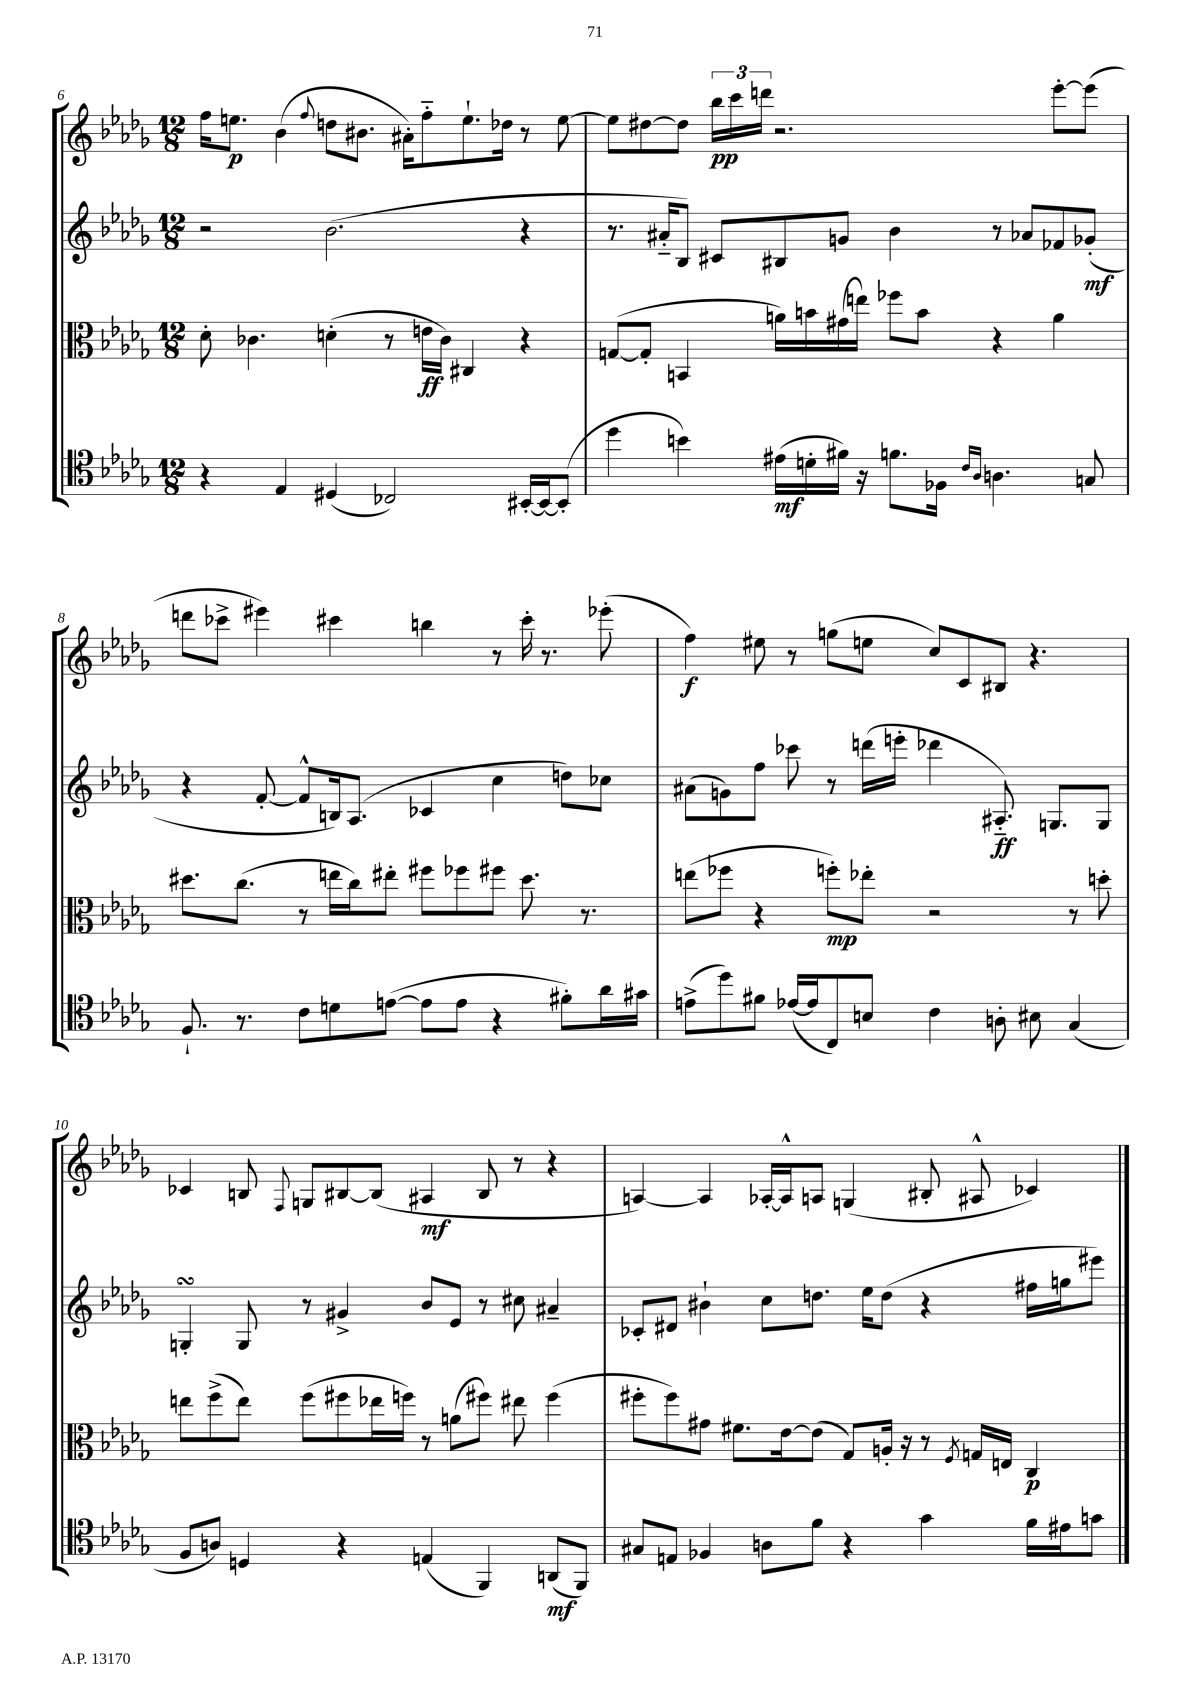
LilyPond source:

<<
\new StaffGroup <<
\new Staff = "s0" {
    \clef treble \key des \major \numericTimeSignature \time 12/8
    f''16 e''8.\p bes'4( \appoggiatura { f''8 } d''8 bis'8. ais'16-.) f''8-_ e''8.-! des''16 r8 e''8~ |
    e''8 dis''8~ dis''8 \tuplet 3/2 { bes''16\pp c'''16 d'''16 } r2. ees'''8~-. ees'''8( |
    d'''8 ces'''8-> eis'''4) cis'''4 b''4 r8 cis'''16-. r8. ees'''8-.( |
    f''4\f) eis''8 r8 g''8( e''8 c''8) c'8 bis8 r4. |
    ces'4 b8 \appoggiatura { f8 } g8 bis8~ bis8( ais4\mf bis8 r8 r4 |
    a4~) a4 aes16~-. aes16-^ a8 g4( bis8-. ais8-^ ces'4) \bar "|." |
}
\new Staff = "s1" {
    \clef treble \key des \major \numericTimeSignature \time 12/8
    r2 bes'2.( r4 |
    r8. ais'16-_ bes8) cis'8 bis8 g'8 bes'4 r8 aes'8 fes'8 ges'8-.\mf( |
    r4 f'8~-. f'8-^ b16) aes8.( ces'4 c''4 d''8) ces''8 |
    ais'8( g'8) f''8 ces'''8 r8 d'''16( e'''16-. des'''4 ais8.-_\ff) g8. g8 |
    g4-.\turn g8 r8 gis'4-> bes'8 ees'8 r8 cis''8 ais'4-- |
    ces'8-. dis'8 bis'4-! c''8 d''8. ees''16 d''8( r4 fis''16 g''16 eis'''8) \bar "|." |
}
\new Staff = "s2" {
    \clef alto \key des \major \numericTimeSignature \time 12/8
    des'8-. ces'4. d'4-.( r8 e'16\ff ces'16) cis4 r4 |
    g8~( g8-. b,4 a'16) b'16 gis'16( e''16) fes''8 b'8 r4 a'4 |
    dis''8. c''8.( r8 e''16 c''16) eis''8-. fis''8 fes''8 fis''8 dis''8. r8. |
    e''8( fes''8 r4 f''8-.\mp) ees''8-. r2 r8 d''8-. |
    e''8 f''8->( e''8) f''8( fis''8 ees''16 f''16) r8 a'8( fis''8) eis''8 fis''4( |
    fis''8-. fis''8) gis'8 fis'8. ees'16~ ees'8( ges8) a16-. r16 r8 \acciaccatura { f8 } g16 e16 c4\p \bar "|." |
}
\new Staff = "s3" {
    \clef tenor \key des \major \numericTimeSignature \time 12/8
    r4 ees4 dis4( ces2) bis,16~-. bis,16~ bis,8-.( |
    des''4 b'4) eis'16\mf( d'16-. fis'16) r16 f'8. fes16 \grace { c'16 aes16 } a4. g8 |
    f8.-! r8. c'8 d'8 e'8~( e'8 e'8 r4 fis'8-.) aes'16 gis'16 |
    e'8->( des''8) fis'8 ees'16~( ees'16 c8) b8 c'4 a8-. bis8 ges4( |
    f8 a8) d4 r4 e4( f,4) a,8\mf( f,8) |
    gis8 e8 fes4 a8 f'8 r4 ges'4 f'16 eis'16 g'8 \bar "|." |
}
>>
>>
\layout { \context { \Score currentBarNumber = #6 } }
